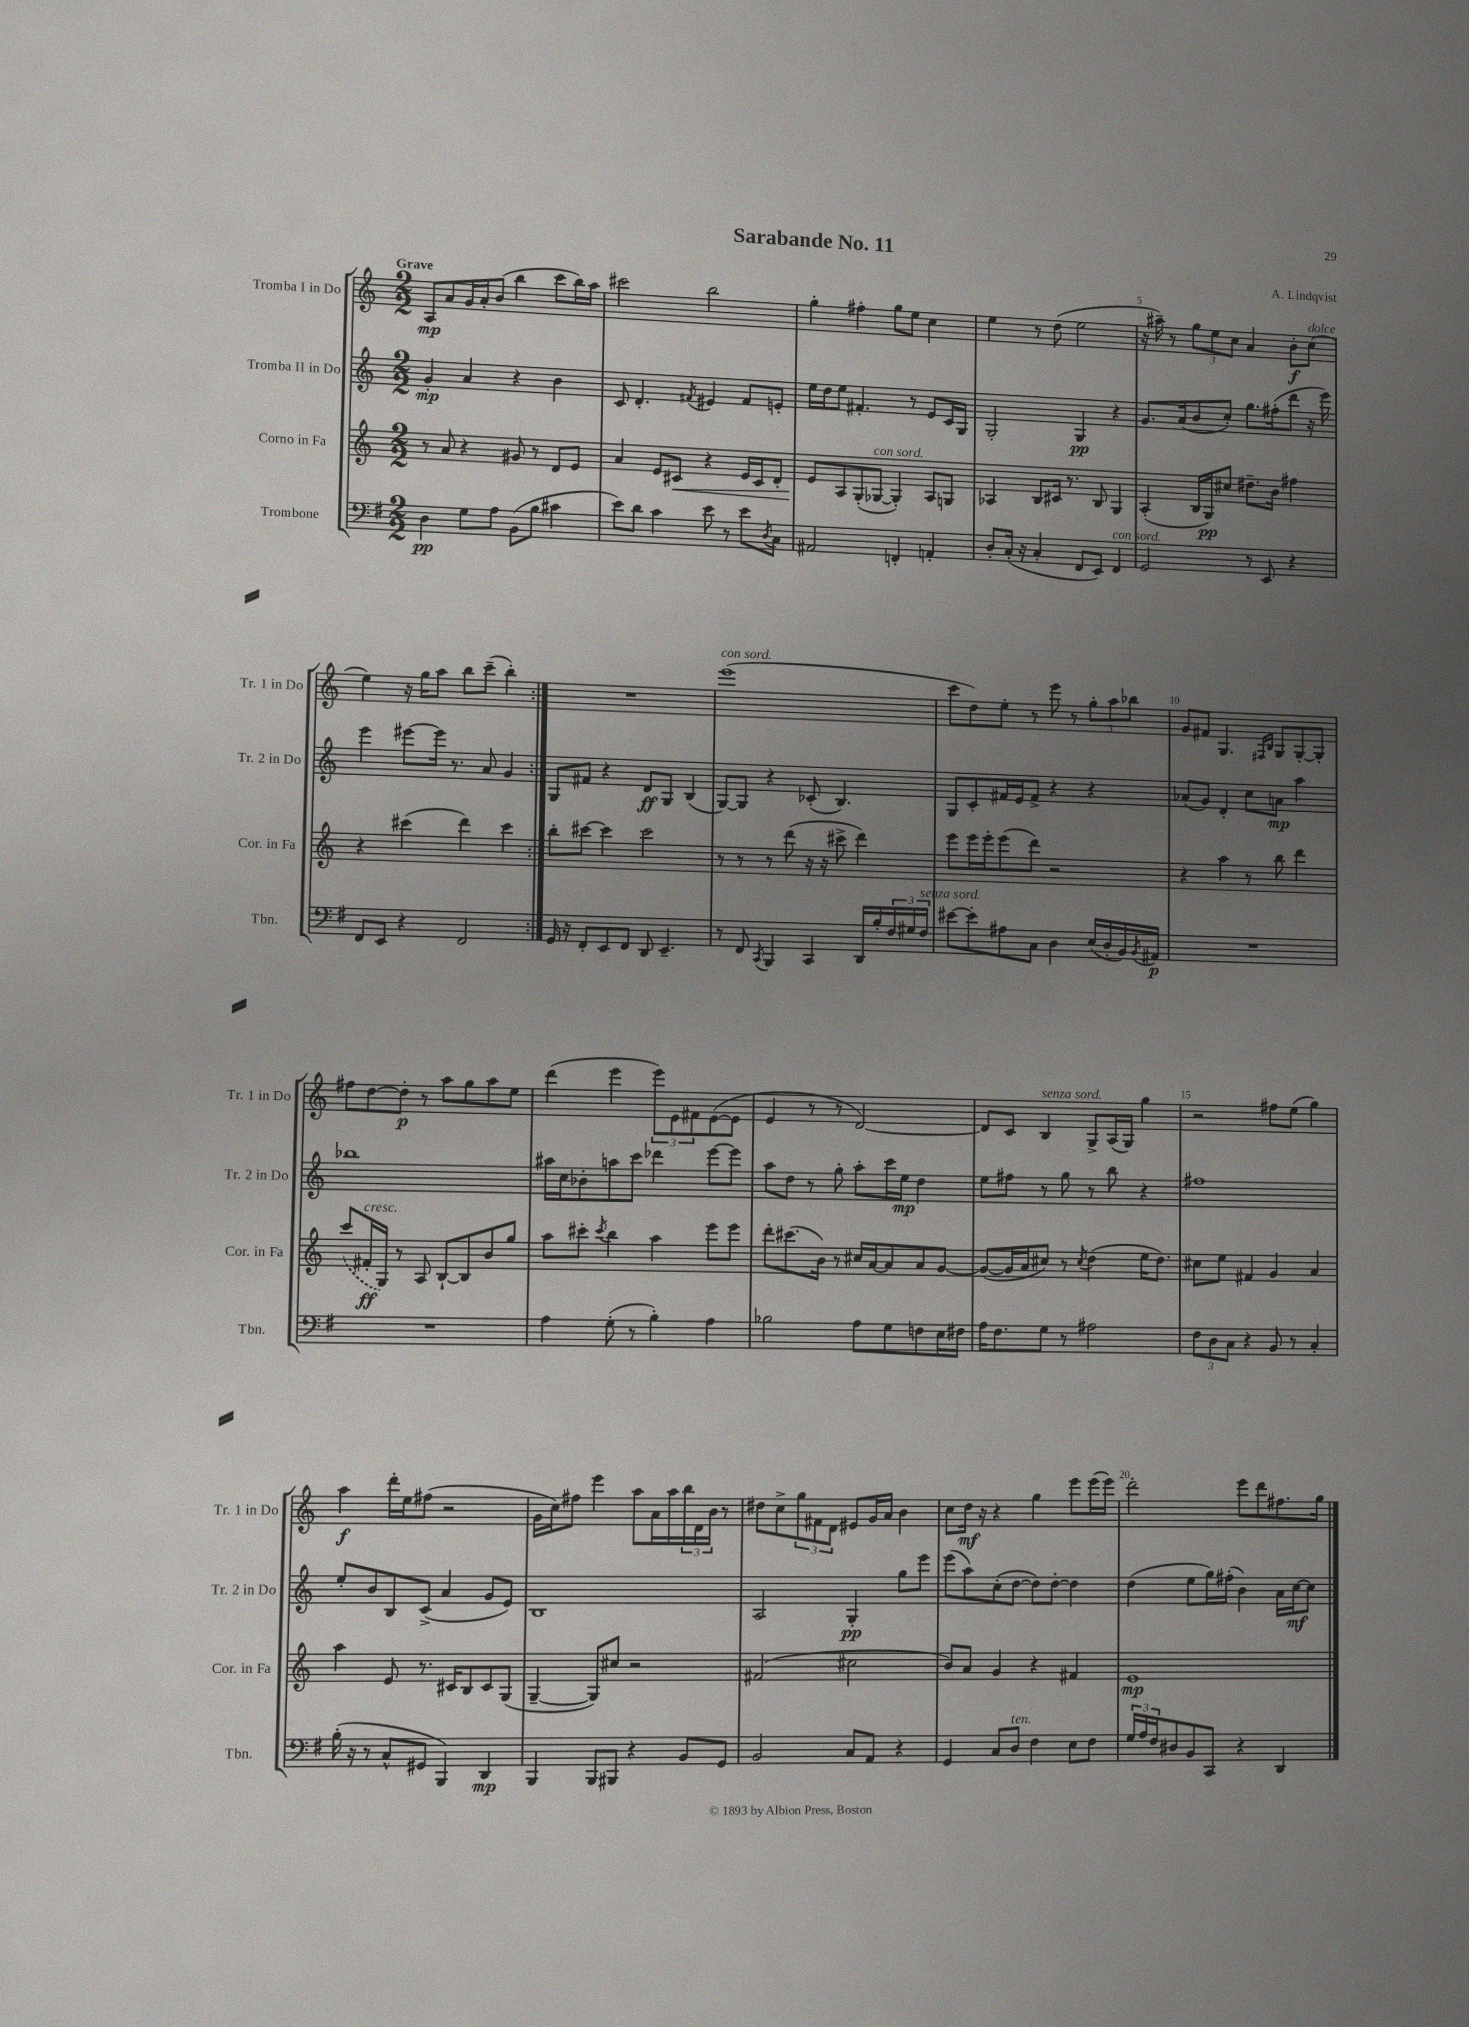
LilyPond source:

\header { title = "Sarabande No. 11" composer = "A. Lindqvist" }
<<
\new StaffGroup <<
\new Staff = "s0" \with { instrumentName = "Tromba I in Do" shortInstrumentName = "Tr. 1 in Do" } {
    \clef treble \key c \major \numericTimeSignature \time 2/2 \tempo "Grave"
    \repeat volta 2 { a8\mp a'8 g'16 a'16-. b'8( b''4 c'''8 b''16) a''16 |
    cis'''2 b''2 |
    g''4-. fis''4-. g''8 e''8 c''4 |
    e''4 r8 d''8( e''2 |
    r16 ais''16--) r8 \tuplet 3/2 { g''8 e''8 c''8 } a'4 b'8-.\f c''8^\markup { \italic "dolce" }( |
    e''4) r16 g''16 a''8 b''8 c'''8--( b''4-.) | }
    R1 |
    e'''1^\markup { \italic "con sord." }( |
    c'''8 d''8) e''8-. r8 e'''8 r8 \tuplet 3/2 { g''8-. a''8 bes''8 } |
    g'8 fis'8 g4. \grace { fis16 b16 } g8 g8~-. g8-. |
    fis''8 d''8~ d''8-.\p r8 a''8 g''8 a''8 e''8 |
    d'''4( e'''4 \tuplet 3/2 { e'''8) e'8 fis'8 } e'8~( e'8 |
    e'4 r8 r8 d'2~) |
    d'8 c'8 b4^\markup { \italic "senza sord." } g8-> a16( g16) g''4 |
    r2 fis''8 e''8( g''4) |
    a''4\f d'''16-. e''16 fis''8( r2 |
    g'16 c''16) fis''8 e'''4 a''8 a'16 a''16 \tuplet 3/2 { b''16 d'16 b'16 } r8 |
    dis''8 c''8-> \tuplet 3/2 { g''8 fis'8 d'8 } eis'8 g'16 a'16 b'4 |
    c''8 d''16\mf r16 r4 g''4 e'''8 e'''16( e'''16) |
    d'''2-. e'''8 d'''8 fis''8. g''16 \bar "|." |
}
\new Staff = "s1" \with { instrumentName = "Tromba II in Do" shortInstrumentName = "Tr. 2 in Do" } {
    \clef treble \key c \major \numericTimeSignature \time 2/2
    \repeat volta 2 { g'4-.\mp a'4 r4 b'4 |
    c'8 d'4.-. \acciaccatura { fis'8 } eis'4 fis'8 e'8-. |
    e''16 d''16 e''8 fis'4.-. r8 e'8 c'16 g16 |
    g2-. g4\pp r4 |
    g'8. a'16( b'8 c''8-.) g''8. fis''16-.( d'''8 r16 e'''16) |
    e'''4 eis'''8~ eis'''16 r8. a'8 g'4 | }
    g8 fis'8 r4 d'8\ff g8 b4( |
    g8~) g8 r4 ces'8-.( b4.) |
    g8 c'8-. fis'16 e'16 fis'8-> r4 r4 |
    aes'8( g'8) d'4-. c''8 a'8\mp a''4 |
    bes''1 |
    ais''16 c''16 bes'8-. a''8 c'''8 des'''4 e'''8~ e'''8 |
    a''8 d''8 r8 g''8-. a''8-. c'''16 e''16\mp d''4 |
    e''8 fis''8 r8 g''8 r8 b''8 r4 |
    fis''1 |
    e''8-. b'8 b8 c'8->( a'4 g'8 e'8) |
    b1 |
    a2 g4-.\pp g''8 e'''8 |
    e'''8( a''8) c''8-.( d''8~ d''8) d''8~-. d''4 |
    d''4( e''8 g''16) fis''16-.( b'4) a'16 c''16~\mf c''8 \bar "|." |
}
\new Staff = "s2" \with { instrumentName = "Corno in Fa" shortInstrumentName = "Cor. in Fa" } {
    \clef treble \key c \major \numericTimeSignature \time 2/2
    \repeat volta 2 { r8 a'8 r4 gis'8 r8 d'8 e'8 |
    a'4 e'8 cis'8\< r4 e'16 cis'16 d'8-. |
    e'8\! a8 g8-.( ges8~^\markup { \italic "con sord." } ges4-.) a8 g8 |
    aes4 b8 cis'16 r8. b8 g4 |
    a4-.( b16 g16\pp) cis''8 dis''8.-- b'16 fis''4 |
    r4 cis'''4( d'''4) cis'''4 | }
    b''8-. cis'''8~ cis'''4 cis'''2 |
    r8 r8 r8 d'''8( r16 r16 cis'''8-> d'''4) |
    e'''8 e'''16 e'''16-. e'''8( d'''8) r2 |
    r4 a''4 r8 b''8 d'''4 |
    \once \slurDashed c'''8( fis'16-.\ff^\markup { \italic "cresc." } g16) r8 a8 b8~-! b8 b'8 g''8 |
    a''8 cis'''8-. \acciaccatura { cis'''8 } b''4 a''4 e'''8 e'''8 |
    d'''8-. cis'''8.( b'16) r8 cis''16 a'16~ a'8 a'8 g'8~ |
    g'8~( g'16 a'16 cis''8) r8 \acciaccatura { cis''8 } d''4( e''16 d''8.) |
    cis''8 e''8 fis'4 g'4 a'4 |
    a''4 e'8 r8. cis'16 b8 cis'8 g8( |
    g4~-- g8) cis''8 r2 |
    fis'2( cis''2 |
    b'8) a'8 g'4 r4 fis'4 |
    e'1\mp \bar "|." |
}
\new Staff = "s3" \with { instrumentName = "Trombone" shortInstrumentName = "Tbn." } {
    \clef bass \key g \major \numericTimeSignature \time 2/2
    \repeat volta 2 { d4\pp g8 a8 b,8( b8 cis'4 |
    e'8) d'8 c'4 e'8 r8 e'8 \acciaccatura { d8 } c8 |
    ais,2 f,4-. a,4-. |
    d8-. c16-.( r16 c4-. fis,8 e,8) fis,4^\markup { \italic "con sord." } |
    g,2 r8 e,8 r4 |
    fis,8 e,8 r4 fis,2 | }
    g,16 r16 fis,8-. e,8 fis,8 d,8 e,4.-- |
    r8 fis,8 \acciaccatura { c,8 } b,,4 c,4 d,16 b16-. \tuplet 3/2 { fis16 gis16 fis16^\markup { \italic "senza sord." } } |
    eis'8~ eis'8-. ais8 c8 d4 e16( d16-. b,16) \acciaccatura { b,8 } ais,16\p |
    R1 |
    R1 |
    a4 g8-.( r8 b4-.) a4 |
    bes2 a8 g8 f8 e16 fis16 |
    a16 fis8. g8 r8 ais2 |
    \tuplet 3/2 { fis8 d8 c8 } r4 b,8 r8 c4-. |
    b16-.( r16 r8 c8-^ gis,8 b,,4) d,4\mp |
    b,,4 b,,8 bis,,8 r4 b,8 g,8 |
    b,2 c8 a,8 r4 |
    g,4 c8 d8^\markup { \italic "ten." } fis4 e8 fis8 |
    \tuplet 3/2 { g16 a16 fis16 } dis8 b,8 c,8 r4 d,4 \bar "|." |
}
>>
>>
\layout { \context { \Score \override BarNumber.break-visibility = ##(#f #t #t) barNumberVisibility = #(every-nth-bar-number-visible 5) } }
